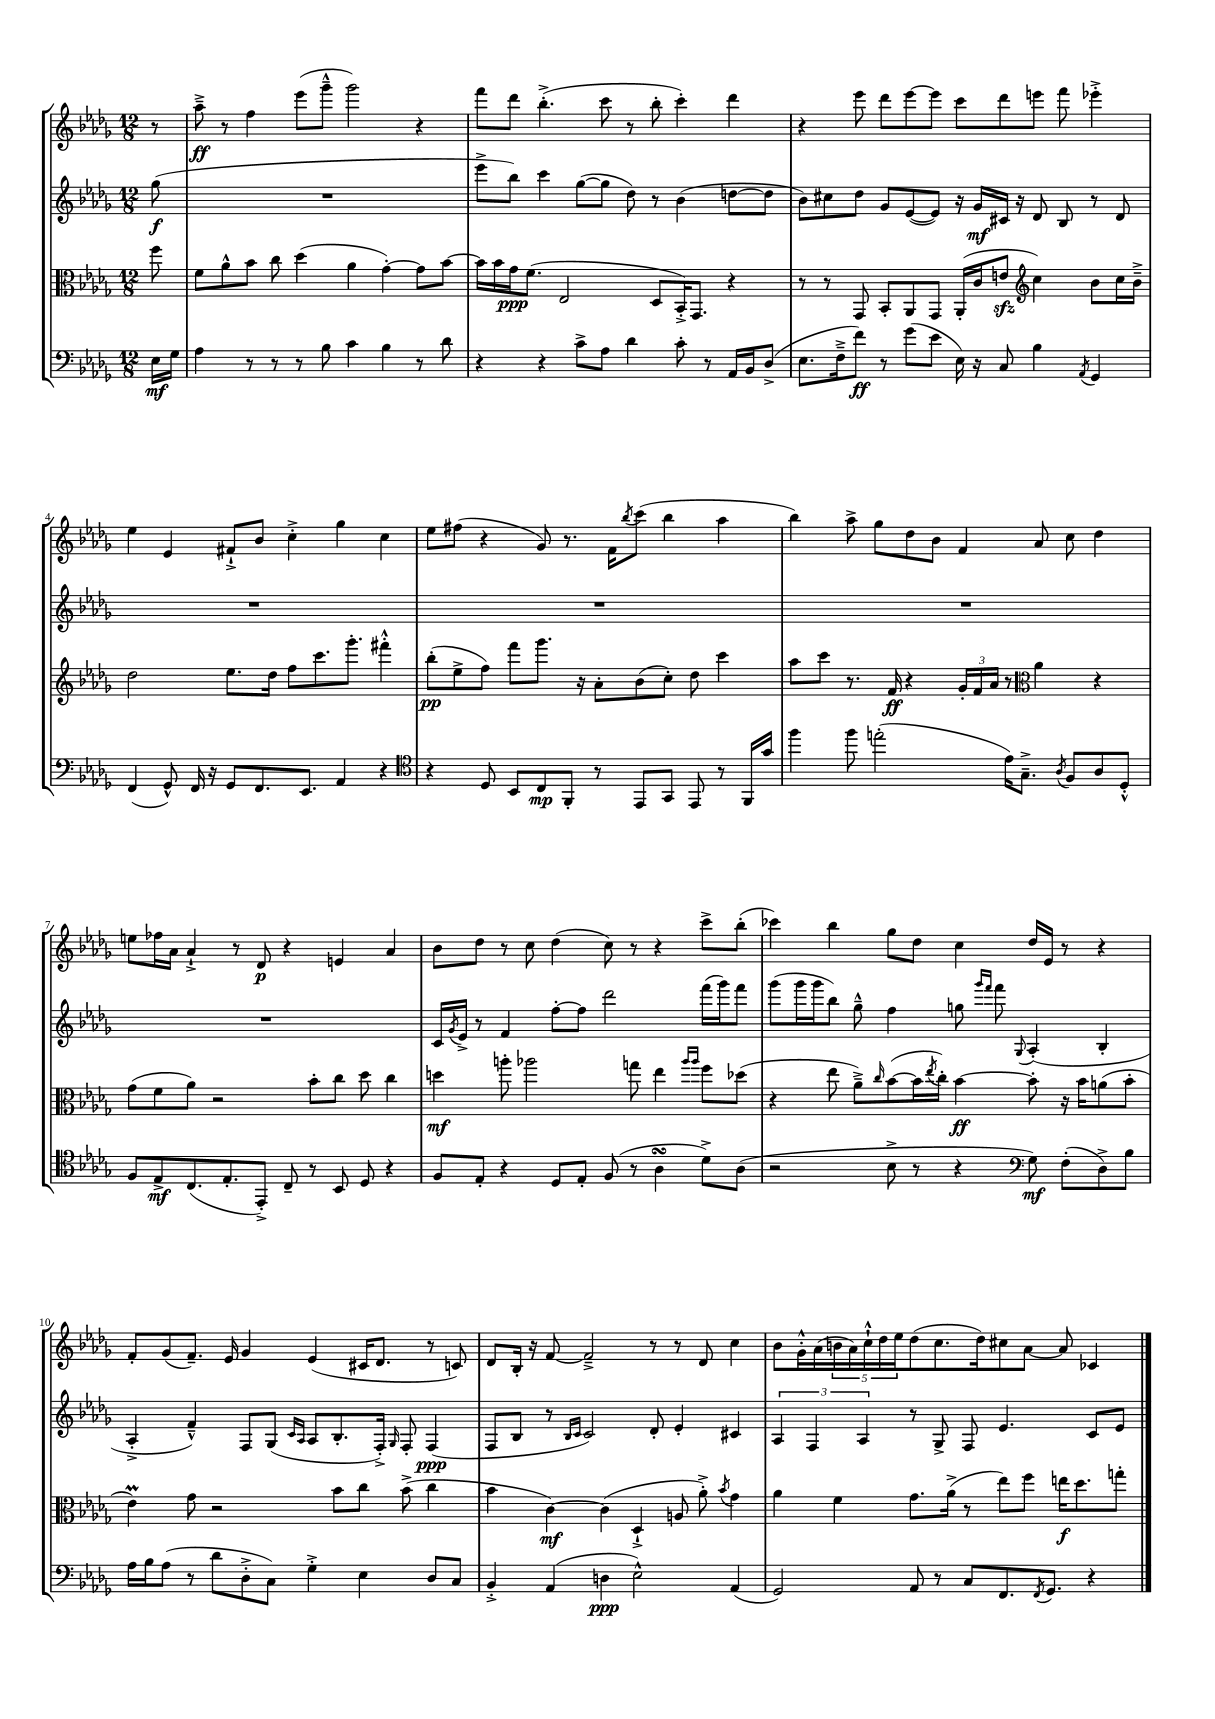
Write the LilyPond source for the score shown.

<<
\new StaffGroup <<
\new Staff = "s0" {
    \clef treble \key des \major \numericTimeSignature \time 12/8 \partial 8
    r8 |
    aes''8--->\ff r8 f''4 ees'''8( ges'''8---^ ges'''2) r4 |
    f'''8 des'''8 bes''4.-.->( c'''8 r8 bes''8-. c'''4-.) des'''4 |
    r4 ees'''8 des'''8 ees'''8~ ees'''8 c'''8 des'''8 e'''8 f'''8 ees'''4-.-> |
    ees''4 ees'4 fis'8-!-> bes'8 c''4-.-> ges''4 c''4 |
    ees''8 fis''8( r4 ges'8) r8. f'16 \acciaccatura { bes''8 } c'''8( bes''4 aes''4 |
    bes''4) aes''8-> ges''8 des''8 bes'8 f'4 aes'8 c''8 des''4 |
    e''8 fes''16 aes'16 aes'4-!-> r8 des'8\p r4 e'4 aes'4 |
    bes'8 des''8 r8 c''8 des''4( c''8) r8 r4 c'''8-> bes''8-.( |
    ces'''4) bes''4 ges''8 des''8 c''4 des''16 ees'16 r8 r4 |
    f'8-. ges'8( f'8.--) ees'16 ges'4 ees'4( cis'16 des'8. r8 c'8) |
    des'8 bes16-. r16 f'8~ f'2---> r8 r8 des'8 c''4 |
    bes'8 ges'16-.-^ aes'16( \tuplet 5/4 { b'16 aes'16) c''16-!-^ des''16 ees''16 } des''8( c''8. des''16) cis''8 aes'8~ aes'8 ces'4 \bar "|." |
}
\new Staff = "s1" {
    \clef treble \key des \major \numericTimeSignature \time 12/8 \partial 8
    ges''8\f( |
    R1. |
    ees'''8-> bes''8) c'''4 ges''8~( ges''8 des''8) r8 bes'4( d''8~ d''8 |
    bes'8) cis''8 des''8 ges'8 ees'8~( ees'8) r16 ges'16\mf cis'16 r16 des'8 bes8 r8 des'8 |
    R1. |
    R1. |
    R1. |
    R1. |
    c'16 \acciaccatura { ges'8 } ees'16-> r8 f'4 f''8~-. f''8 des'''2 f'''16( ges'''16) f'''8 |
    ges'''8( ges'''16 ges'''16 bes''8) ges''8---^ f''4 g''8 \grace { ges'''16 f'''16 } f'''8 \appoggiatura { ges8 } aes4-.( bes4-. |
    aes4-.-> f'4---^) f8 ges8( \grace { c'16 aes16 } aes8 bes8.-. f16-.->) \grace { ges16 } f8-. f4\ppp( |
    f8 bes8 r8 \grace { bes16 c'16 } c'2) des'8-. ees'4-. cis'4 |
    \tuplet 3/2 { aes4 f4 aes4 } r8 ges8-> f8 ees'4. c'8 ees'8 \bar "|." |
}
\new Staff = "s2" {
    \clef alto \key des \major \numericTimeSignature \time 12/8 \partial 8
    f''8 |
    f'8 aes'8-^ bes'8 c''8 des''4( aes'4 ges'4~-.) ges'8 bes'8~ |
    bes'16 bes'16 ges'16\ppp f'8.( ees2 des8 bes,16-.->) ges,8. r4 |
    r8 r8 ges,8 bes,8-. aes,8 ges,8 aes,16-.( c'16 e'8\sfz \clef treble c''4) bes'8 c''16 bes'16---> |
    des''2 ees''8. des''16 f''8 c'''8. ges'''8.-. fis'''4-.-^ |
    bes''8-.\pp( ees''8-> f''8) f'''8 ges'''8. r16 aes'8-. bes'8( c''8-.) des''8 c'''4 |
    aes''8 c'''8 r8. f'16\ff r4 \tuplet 3/2 { ges'16-. f'16 aes'16 } r8 \clef alto aes'4 r4 |
    ges'8( f'8 aes'8) r2 bes'8-. c''8 des''8 c''4 |
    d''4\mf a''8-. aes''2 g''8 ees''4 \grace { aes''16 aes''16 } f''8 des''8( |
    r4 ees''8 aes'8--->) \grace { c''16 } bes'8~( bes'16 \acciaccatura { ees''8 } c''16-.) bes'4~\ff bes'8-. r16 bes'16 a'8( bes'8-. |
    ees'4\prall) ges'8 r2 bes'8 c''8 bes'8->( c''4 |
    bes'4 c'4~\mf) c'4( des4-!-> a8 aes'8-.->) \acciaccatura { bes'8 } ges'4 |
    aes'4 f'4 ges'8. aes'16->( r8 ees''8) f''8 e''16\f des''8. g''8-. \bar "|." |
}
\new Staff = "s3" {
    \clef bass \key des \major \numericTimeSignature \time 12/8 \partial 8
    ees16\mf ges16 |
    aes4 r8 r8 r8 bes8 c'4 bes4 r8 des'8 |
    r4 r4 c'8-> aes8 des'4 c'8-. r8 aes,16 bes,16 des8->( |
    ees8. f16---> f'8\ff) r8 ges'8( ees'8 ees16) r16 c8 bes4 \acciaccatura { aes,8 } ges,4 |
    f,4( ges,8-^) f,16 r16 ges,8 f,8. ees,8. aes,4 r4 |
    \clef tenor r4 des8 bes,8 c8\mp f,8-. r8 ees,8 ges,8 ees,8 r8 f,16 ges'16 |
    f''4 f''8 e''2-.( ees'16) ges8.---> \acciaccatura { aes8 } f8 aes8 des8-.-^ |
    f8 ees8->\mf c8.( ees8.-. ees,8-.->) c8-- r8 bes,8 des8 r4 |
    f8 ees8-. r4 des8 ees8-. f8( r8 aes4\turn des'8->) aes8( |
    r2 bes8-> r8 r4 \clef bass ges8\mf) f8-.( des8->) bes8 |
    aes16 bes16 aes8( r8 des'8 des8-.-> c8) ges4-.-> ees4 des8 c8 |
    bes,4-.-> aes,4( d4\ppp ees2-^) aes,4( |
    ges,2) aes,8 r8 c8 f,8. \acciaccatura { f,8 } ges,8. r4 \bar "|." |
}
>>
>>
